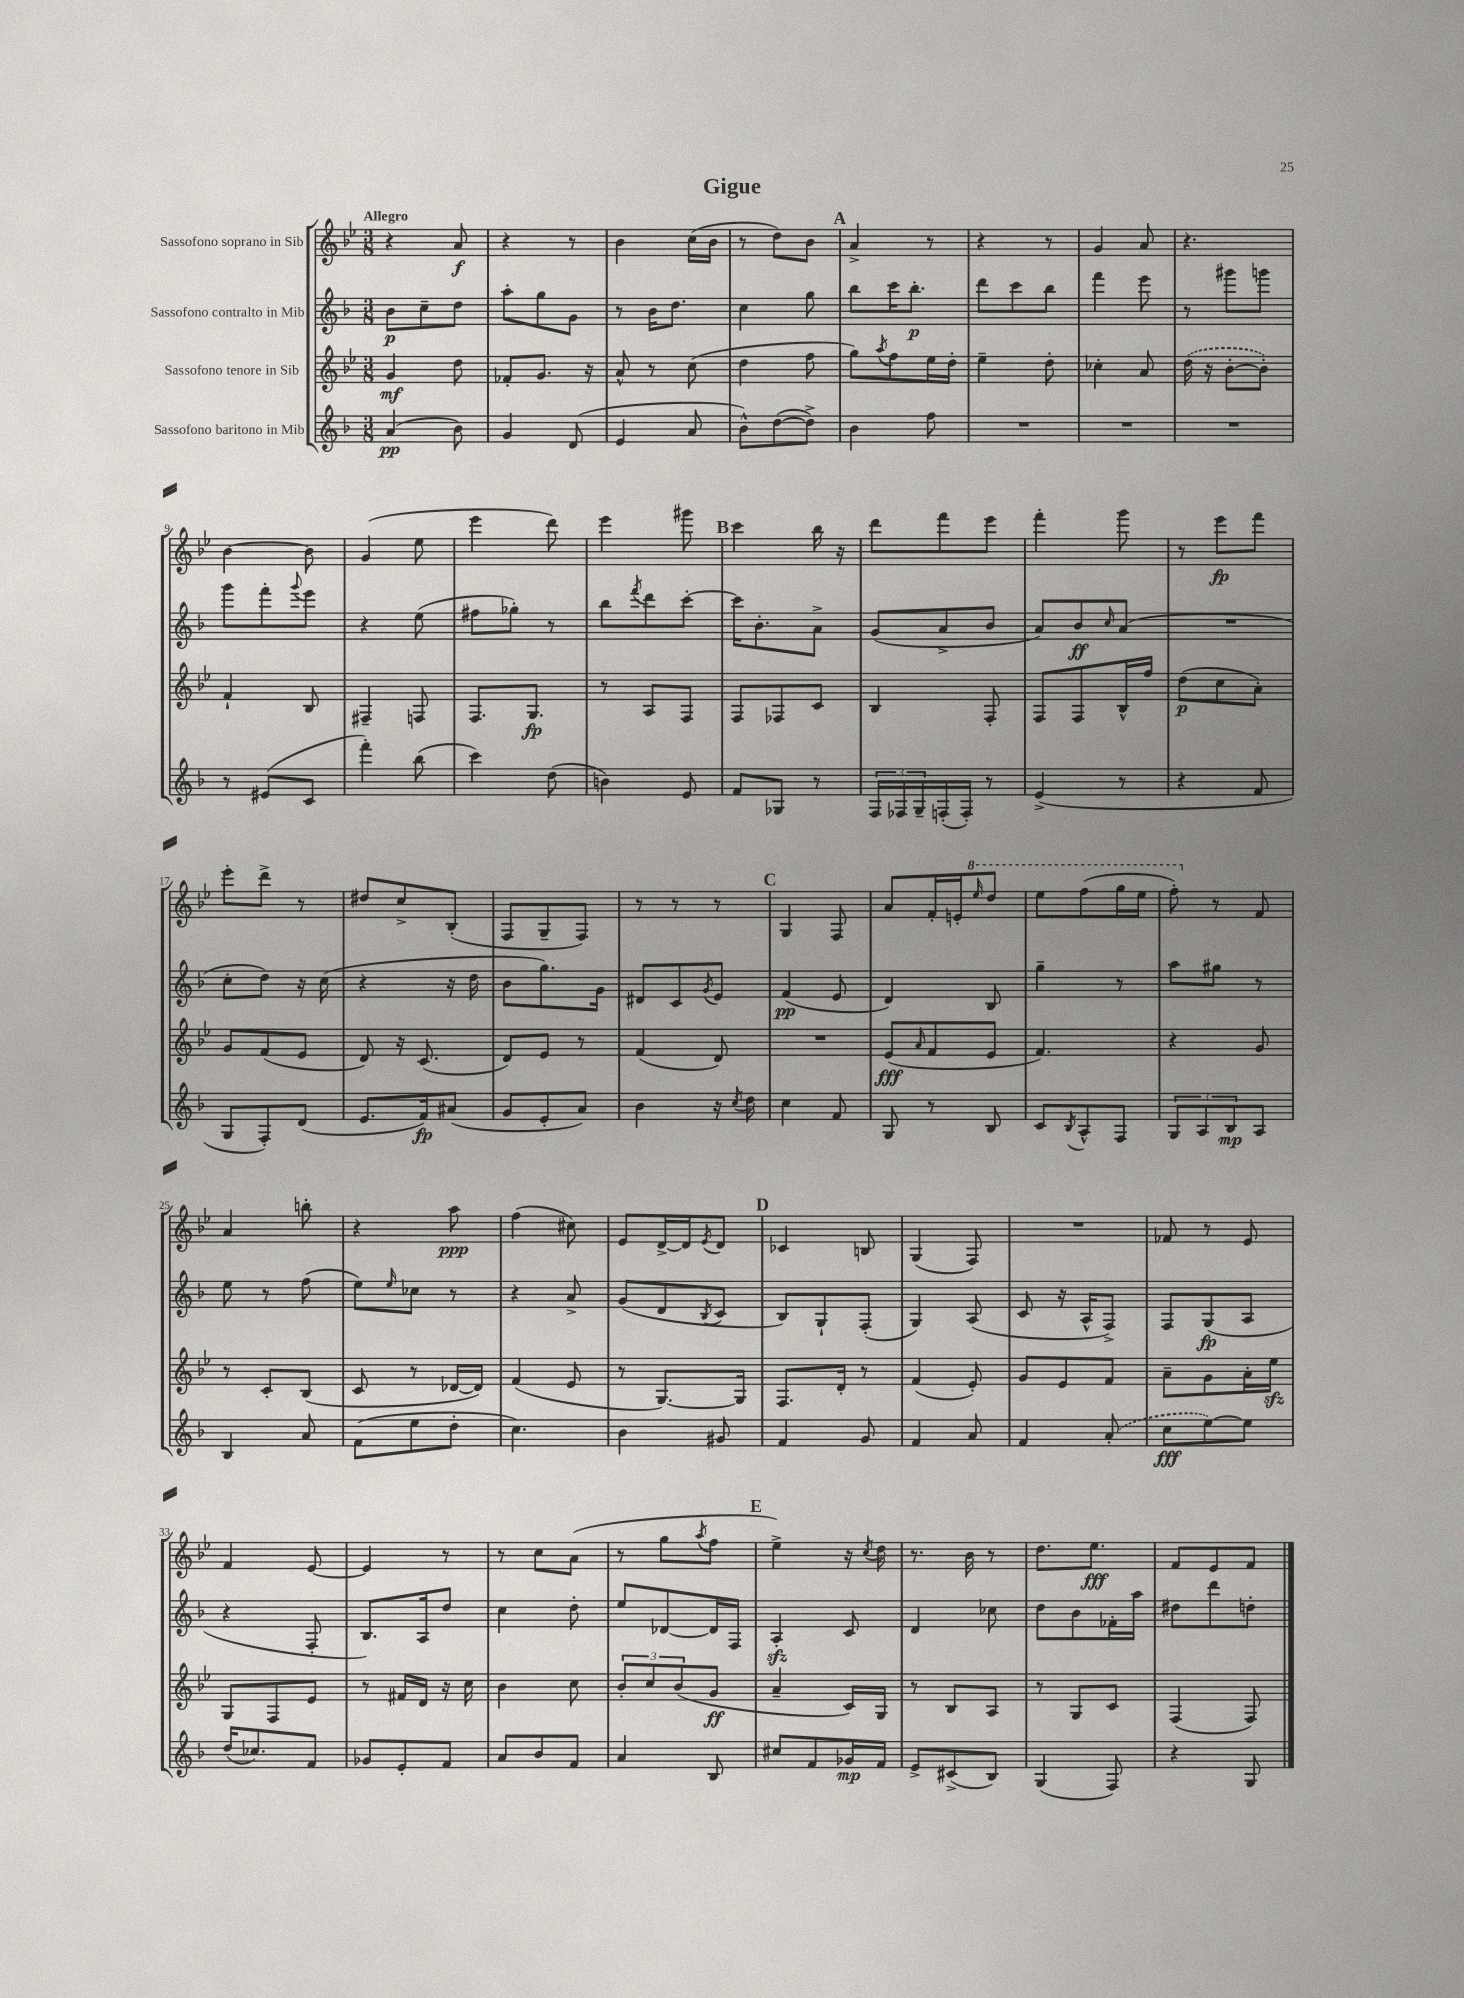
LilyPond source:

\header { title = "Gigue" }
<<
\new StaffGroup <<
\new Staff = "s0" \with { instrumentName = "Sassofono soprano in Sib" } {
    \clef treble \key bes \major \numericTimeSignature \time 3/8 \tempo "Allegro"
    r4 a'8\f |
    r4 r8 |
    bes'4 c''16( bes'16 |
    r8 d''8) bes'8 |
    \mark \markup { \bold "A" } a'4-> r8 |
    r4 r8 |
    g'4 a'8 |
    r4. |
    bes'4~ bes'8 |
    g'4( ees''8 |
    ees'''4 d'''8) |
    ees'''4 gis'''8 |
    \mark \markup { \bold "B" } c'''4 bes''16 r16 |
    d'''8 f'''8 ees'''8 |
    f'''4-. g'''8 |
    r8 ees'''8\fp f'''8 |
    ees'''8-. d'''8-> r8 |
    dis''8 c''8-> bes8-.( |
    f8 g8-- f8) |
    r8 r8 r8 |
    \mark \markup { \bold "C" } g4 f8 |
    a'8 f'16-. e'16-. \ottava #1 \grace { ees'''16 } d'''8 |
    ees'''8 f'''8( g'''16 ees'''16 |
    f'''8-.) \ottava #0 r8 f'8 |
    a'4 b''8-. |
    r4 a''8\ppp |
    f''4( cis''8) |
    ees'8 d'16~-> d'16 \acciaccatura { ees'8 } d'8 |
    \mark \markup { \bold "D" } ces'4 b8 |
    g4( f8) |
    R4. |
    fes'8 r8 ees'8 |
    f'4 ees'8~ |
    ees'4 r8 |
    r8 c''8 a'8( |
    r8 g''8 \acciaccatura { a''8 } f''8 |
    \mark \markup { \bold "E" } ees''4->) r16 \acciaccatura { c''8 } d''16 |
    r8. bes'16 r8 |
    d''8. ees''8.\fff |
    f'8 ees'8 f'8 \bar "|." |
}
\new Staff = "s1" \with { instrumentName = "Sassofono contralto in Mib" } {
    \clef treble \key f \major \numericTimeSignature \time 3/8
    bes'8\p c''8-- d''8 |
    a''8-. g''8 g'8 |
    r8 bes'16 d''8. |
    c''4 g''8 |
    \mark \markup { \bold "A" } bes''8 c'''16 bes''8.-.\p |
    d'''8 c'''8 bes''8 |
    f'''4 e'''8 |
    r8 gis'''8 g'''8 |
    g'''8 f'''8-. \appoggiatura { g'''8 } e'''8 |
    r4 e''8( |
    fis''8 ges''8-.) r8 |
    bes''8 \acciaccatura { f'''8 } d'''8 c'''8~-. |
    \mark \markup { \bold "B" } c'''16 bes'8.-. a'8-> |
    g'8( a'8-> bes'8 |
    a'8) bes'8\ff \grace { c''16 } a'8( |
    R4. |
    c''8-. d''8) r16 c''16( |
    r4 r16 d''16 |
    bes'8 g''8.) g'16 |
    dis'8 c'8 \acciaccatura { g'8 } e'8 |
    \mark \markup { \bold "C" } f'4\pp( e'8 |
    d'4) bes8 |
    g''4-- r8 |
    a''8 gis''8 r8 |
    e''8 r8 f''8( |
    e''8) \grace { e''16 } ces''8 r8 |
    r4 a'8-> |
    g'8( d'8 \acciaccatura { bes8 } c'8 |
    \mark \markup { \bold "D" } bes8) g8-! f8-.( |
    g4) a8( |
    c'8 r16 a16-^ f8->) |
    f8 g8\fp( a8 |
    r4 f8-. |
    bes8.) a16 d''8 |
    c''4 d''8-. |
    e''8 des'8~ des'16 f16 |
    \mark \markup { \bold "E" } a4-.\sfz c'8 |
    d'4 ces''8 |
    d''8 bes'8 fes'16-. a''16 |
    dis''8 d'''8 d''8-. \bar "|." |
}
\new Staff = "s2" \with { instrumentName = "Sassofono tenore in Sib" } {
    \clef treble \key bes \major \numericTimeSignature \time 3/8
    g'4\mf d''8 |
    fes'8-. g'8. r16 |
    a'8-^ r8 c''8( |
    d''4 f''8 |
    \mark \markup { \bold "A" } g''8) \acciaccatura { a''8 } f''8 ees''16 d''16-. |
    ees''4-- d''8-. |
    ces''4-. a'8 |
    \once \slurDashed d''16( r16 bes'8~-. bes'8-.) |
    f'4-! bes8 |
    fis4-- f8 |
    f8. g8.\fp |
    r8 a8 f8 |
    \mark \markup { \bold "B" } f8 fes8 c'8 |
    bes4 f8-. |
    f8 f8 bes16-^ f''16 |
    d''8\p( c''8 a'8-.) |
    g'8 f'8( ees'8 |
    d'8) r16 c'8.( |
    d'8) ees'8 r8 |
    f'4( d'8) |
    \mark \markup { \bold "C" } R4. |
    ees'8\fff( \grace { a'16 } f'8 ees'8 |
    f'4.) |
    r4 g'8 |
    r8 c'8-. bes8( |
    c'8 r8 des'16~ des'16) |
    f'4( ees'8 |
    r8 g8.~) g16 |
    \mark \markup { \bold "D" } f8. d'16-. r8 |
    f'4( ees'8-.) |
    g'8 ees'8 f'8 |
    a'8-- g'8 a'16-. ees''16\sfz |
    g8 f8 ees'8 |
    r8 fis'16 d'16 r16 c''16 |
    bes'4 c''8 |
    \tuplet 3/2 { bes'8-. c''8 bes'8( } g'8\ff |
    \mark \markup { \bold "E" } a'4-- c'16) g16 |
    r8 bes8 a8 |
    r8 g8 c'8 |
    f4( f8) \bar "|." |
}
\new Staff = "s3" \with { instrumentName = "Sassofono baritono in Mib" } {
    \clef treble \key f \major \numericTimeSignature \time 3/8
    a'4\pp( bes'8) |
    g'4 d'8( |
    e'4 a'8 |
    bes'8-^) d''8~( d''8->) |
    \mark \markup { \bold "A" } bes'4 f''8 |
    R4. |
    R4. |
    R4. |
    r8 eis'8( c'8 |
    f'''4-.) bes''8( |
    c'''4) d''8( |
    b'4) e'8 |
    \mark \markup { \bold "B" } f'8 ges8 r8 |
    \tuplet 3/2 { f16 fes16 g16-- } f16-.( f16-.) r8 |
    e'4->( r8 |
    r4 f'8 |
    g8 f8-.) d'8( |
    e'8. f'16\fp) ais'8( |
    g'8 e'8-. a'8) |
    bes'4 r16 \acciaccatura { c''8 } d''16 |
    \mark \markup { \bold "C" } c''4 f'8 |
    g8 r8 bes8 |
    c'8 \acciaccatura { bes8 } a8-^ f8 |
    \tuplet 3/2 { g8 a8 bes8\mp } a8 |
    bes4 a'8 |
    f'8( e''8 d''8-. |
    c''4.) |
    bes'4 gis'8 |
    \mark \markup { \bold "D" } f'4 g'8 |
    f'4 a'8 |
    f'4 \once \slurDashed a'8-.( |
    c''8\fff e''8~) e''8 |
    d''16( ces''8.) f'8 |
    ges'8 e'8-. f'8 |
    a'8 bes'8 f'8 |
    a'4 bes8 |
    \mark \markup { \bold "E" } cis''8 f'8 ges'16\mp f'16 |
    e'8-> cis'8->( bes8) |
    g4( f8) |
    r4 g8 \bar "|." |
}
>>
>>
